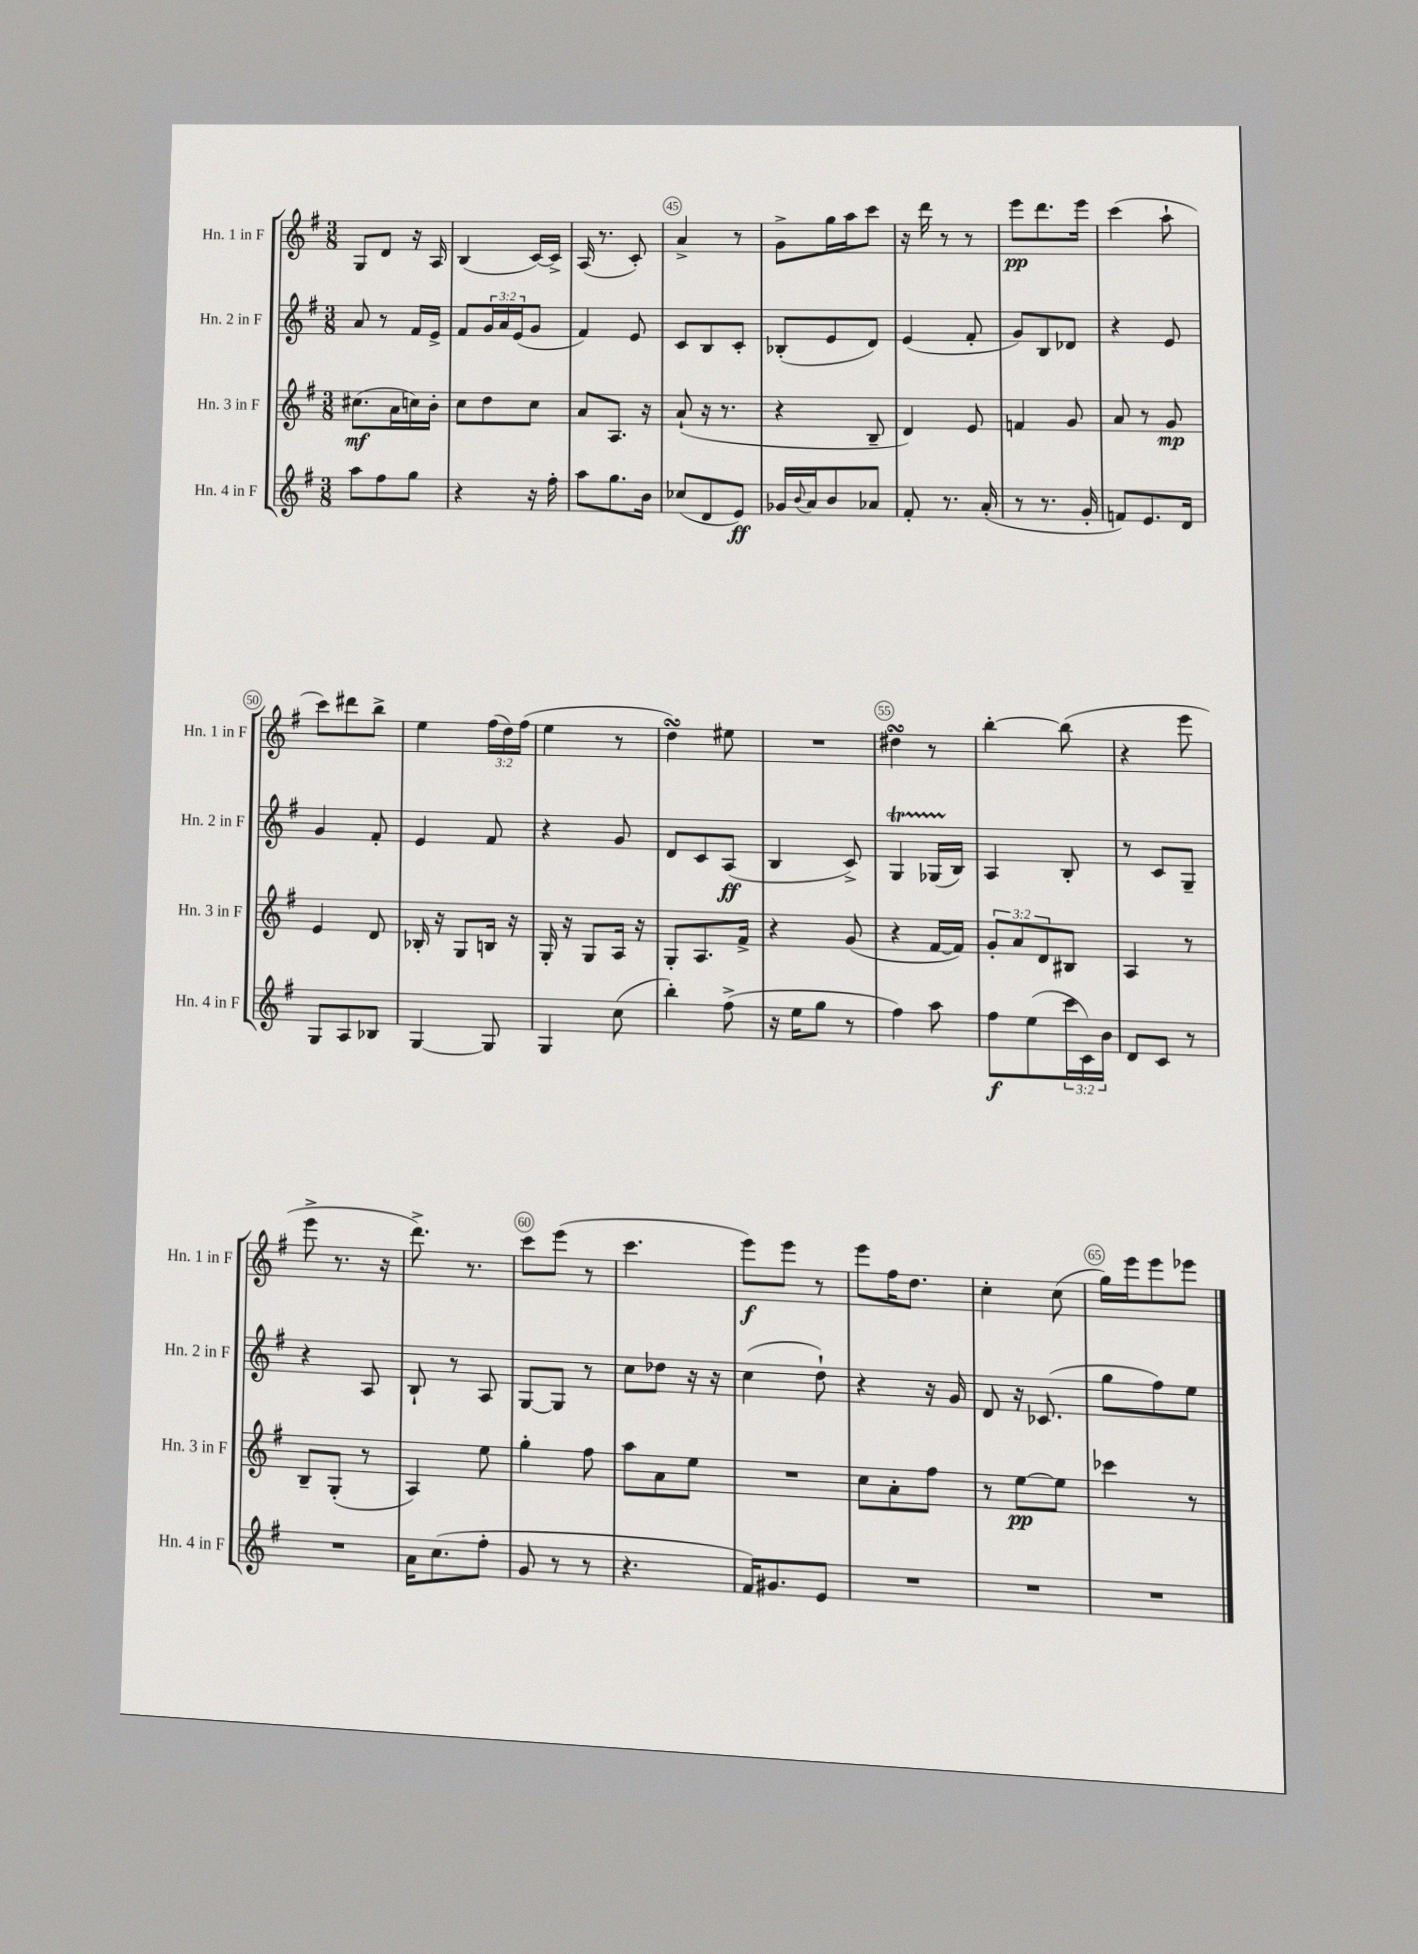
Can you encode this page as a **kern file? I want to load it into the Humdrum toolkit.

**kern	**dynam	**kern	**dynam	**kern	**dynam	**kern	**dynam
*part4	*part4	*part3	*part3	*part2	*part2	*part1	*part1
*staff4	*staff4	*staff3	*staff3	*staff2	*staff2	*staff1	*staff1
*I"Hn. 4 in F	*	*I"Hn. 3 in F	*	*I"Hn. 2 in F	*	*I"Hn. 1 in F	*
*I'Hn. 4 in F	*	*I'Hn. 3 in F	*	*I'Hn. 2 in F	*	*I'Hn. 1 in F	*
*clefG2	*	*clefG2	*	*clefG2	*	*clefG2	*
*k[f#]	*	*k[f#]	*	*k[f#]	*	*k[f#]	*
*M3/8	*	*M3/8	*	*M3/8	*	*M3/8	*
=42	=42	=42	=42	=42	=42	=42	=42
8aa\L	.	(8.cc#X\L	mf	8a/	.	8G/L	.
8ff#\	.	.	.	8r	.	8d/J	.
.	.	16a\L	.	.	.	.	.
8gg\J	.	16ccn\)	.	16f#/LL	.	16r	.
.	.	16b'\JJ	.	16e^/JJ	.	16A/	.
=43	=43	=43	=43	=43	=43	=43	=43
4r	.	8cc\L	.	8f#/L	.	(4B/	.
.	.	8dd\	.	24g/L	.	.	.
.	.	.	.	24a/	.	.	.
.	.	.	.	(24e/J	.	.	.
16r	.	8cc\J	.	8g/J	.	[16c/LL)	.
16ff#'\	.	.	.	.	.	16c^/JJ]	.
=44	=44	=44	=44	=44	=44	=44	=44
8aa\L	.	8a/L	.	4f#/)	.	(16A/	.
.	.	.	.	.	.	8.r	.
8.gg\	.	8.A/J	.	.	.	.	.
.	.	.	.	8e/	.	8c'/)	.
16b\Jk	.	16r	.	.	.	.	.
=45	=45	=45	=45	=45	=45	=45	=45
(8cc-X/L	.	(8a`/	.	8c/L	.	4a^/	.
8d/	.	16r	.	8B/	.	.	.
.	.	8.r	.	.	.	.	.
8e/J)	ff	.	.	8c'/J	.	8r	.
=46	=46	=46	=46	=46	=46	=46	=46
16g-X/LL	.	4r	.	(8B-X'/L	.	8g^\L	.
8qqb/	.	.	.	.	.	.	.
16a/J	.	.	.	.	.	.	.
8b/	.	.	.	8e/	.	16gg\L	.
.	.	.	.	.	.	16aa\J	.
8a-X/J	.	8B~/	.	8d/J)	.	8ccc\J	.
=47	=47	=47	=47	=47	=47	=47	=47
8f#'/	.	4d/)	.	(4e/	.	16r	.
.	.	.	.	.	.	16ddd\	.
8.r	.	.	.	.	.	8r	.
.	.	8e/	.	8f#'/	.	8r	.
(16a'/	.	.	.	.	.	.	.
=48	=48	=48	=48	=48	=48	=48	=48
8r	.	4fn/	.	8g/L)	.	8eee\L	pp
8.r	.	.	.	8B/	.	8.ddd\	.
.	.	8g/	.	8d-X/J	.	.	.
16g'/	.	.	.	.	.	16eee\Jk	.
=49	=49	=49	=49	=49	=49	=49	=49
8fn/L)	.	8a/	.	4r	.	(4ccc\	.
8.e/	.	8r	.	.	.	.	.
.	.	8g/	mp	8e/	.	8aa`\	.
16d/Jk	.	.	.	.	.	.	.
!!LO:LB:g=z
=50	=50	=50	=50	=50	=50	=50	=50
8G/L	.	4e/	.	4g/	.	8ccc\L)	.
8A/	.	.	.	.	.	8ddd#X\	.
8B-X/J	.	8d/	.	8f#'/	.	8bb^\J	.
=51	=51	=51	=51	=51	=51	=51	=51
[4G/	.	16B-X'/	.	4e/	.	4ee\	.
.	.	16r	.	.	.	.	.
.	.	8G/L	.	.	.	.	.
8G/]	.	16Bn/Jk	.	8f#/	.	(24ff#\LL	.
.	.	.	.	.	.	24dd\)	.
.	.	16r	.	.	.	.	.
.	.	.	.	.	.	(24ff#\JJ	.
=52	=52	=52	=52	=52	=52	=52	=52
4G/	.	16G'/	.	4r	.	4ee\	.
.	.	16r	.	.	.	.	.
.	.	8G/L	.	.	.	.	.
(8cc\	.	16A/Jk	.	8g/	.	8r	.
.	.	16r	.	.	.	.	.
=53	=53	=53	=53	=53	=53	=53	=53
4bb'\)	.	8G'/L	.	8d/L	.	4ddsSSS\)	.
.	.	8.A/	.	8c/	.	.	.
(8ff#^\	.	.	.	(8A/J	ff	8ee#X\	.
.	.	16f#^/Jk	.	.	.	.	.
=54	=54	=54	=54	=54	=54	=54	=54
16r	.	4r	.	4B/	.	4.r	.
16ee\KL	.	.	.	.	.	.	.
8gg\J	.	.	.	.	.	.	.
8r	.	(8g/	.	8c^/)	.	.	.
=55	=55	=55	=55	=55	=55	=55	=55
4ff#\)	.	4r	.	4GT/	.	4dd#XsSsS\	.
8aa\	.	[16f#/LL	.	(16G-XTTT/LL	.	8r	.
.	.	16f#/JJ])	.	16B/JJ)	.	.	.
=56	=56	=56	=56	=56	=56	=56	=56
8ff#\L	f	12g'/L	.	4A/	.	[4bb'\	.
.	.	12a/	.	.	.	.	.
(8ee\	.	.	.	.	.	.	.
.	.	12d/	.	.	.	.	.
24ccc\L	.	8B#X/J	.	8B'/	.	(8bb\]	.
24c\)	.	.	.	.	.	.	.
24b\JJ	.	.	.	.	.	.	.
=57	=57	=57	=57	=57	=57	=57	=57
8d/L	.	4A/	.	8r	.	4r	.
8c/J	.	.	.	8c/L	.	.	.
8r	.	8r	.	8G~/J	.	8eee\	.
!!LO:LB:g=z
=58	=58	=58	=58	=58	=58	=58	=58
4.r	.	8B~/L	.	4r	.	8eee^\	.
.	.	(8G'/J	.	.	.	8.r	.
.	.	8r	.	8A/	.	.	.
.	.	.	.	.	.	16r	.
=59	=59	=59	=59	=59	=59	=59	=59
16a\KL	.	4A/)	.	8B`/	.	8.ddd^\)	.
(8.cc\	.	.	.	.	.	.	.
.	.	.	.	8r	.	.	.
.	.	.	.	.	.	8.r	.
8ff#'\J	.	8ee\	.	8A/	.	.	.
=60	=60	=60	=60	=60	=60	=60	=60
8g/	.	4gg'\	.	[8G/L	.	8ccc\L	.
8r	.	.	.	8G/J]	.	(8eee\J	.
8r	.	8ff#\	.	8r	.	8r	.
=61	=61	=61	=61	=61	=61	=61	=61
4.r	.	8aa\L	.	8cc\L	.	4.ccc\	.
.	.	8a\	.	8dd-X\J	.	.	.
.	.	8ee\J	.	16r	.	.	.
.	.	.	.	16r	.	.	.
=62	=62	=62	=62	=62	=62	=62	=62
16f#/KL)	.	4.r	.	(4cc\	.	8eee\L)	f
8.g#X/	.	.	.	.	.	.	.
.	.	.	.	.	.	8eee\J	.
8e/J	.	.	.	8dd`\)	.	8r	.
=63	=63	=63	=63	=63	=63	=63	=63
4.r	.	8cc\L	.	4r	.	8eee\L	.
.	.	8a'\	.	.	.	16ff#\K	.
.	.	.	.	.	.	8.dd\J	.
.	.	8ff#\J	.	16r	.	.	.
.	.	.	.	16g/	.	.	.
=64	=64	=64	=64	=64	=64	=64	=64
4.r	.	8r	.	8d/	.	4cc'\	.
.	.	[8ee\L	pp	16r	.	.	.
.	.	.	.	(8.c-X/	.	.	.
.	.	8ee\J]	.	.	.	(8cc\	.
=65	=65	=65	=65	=65	=65	=65	=65
4.r	.	4ccc-X\	.	8gg\L	.	16gg\LL)	.
.	.	.	.	.	.	16eee\J	.
.	.	.	.	8ff#\)	.	8eee\	.
.	.	8r	.	8ee\J	.	8eee-X\J	.
==	==	==	==	==	==	==	==
*-	*-	*-	*-	*-	*-	*-	*-
